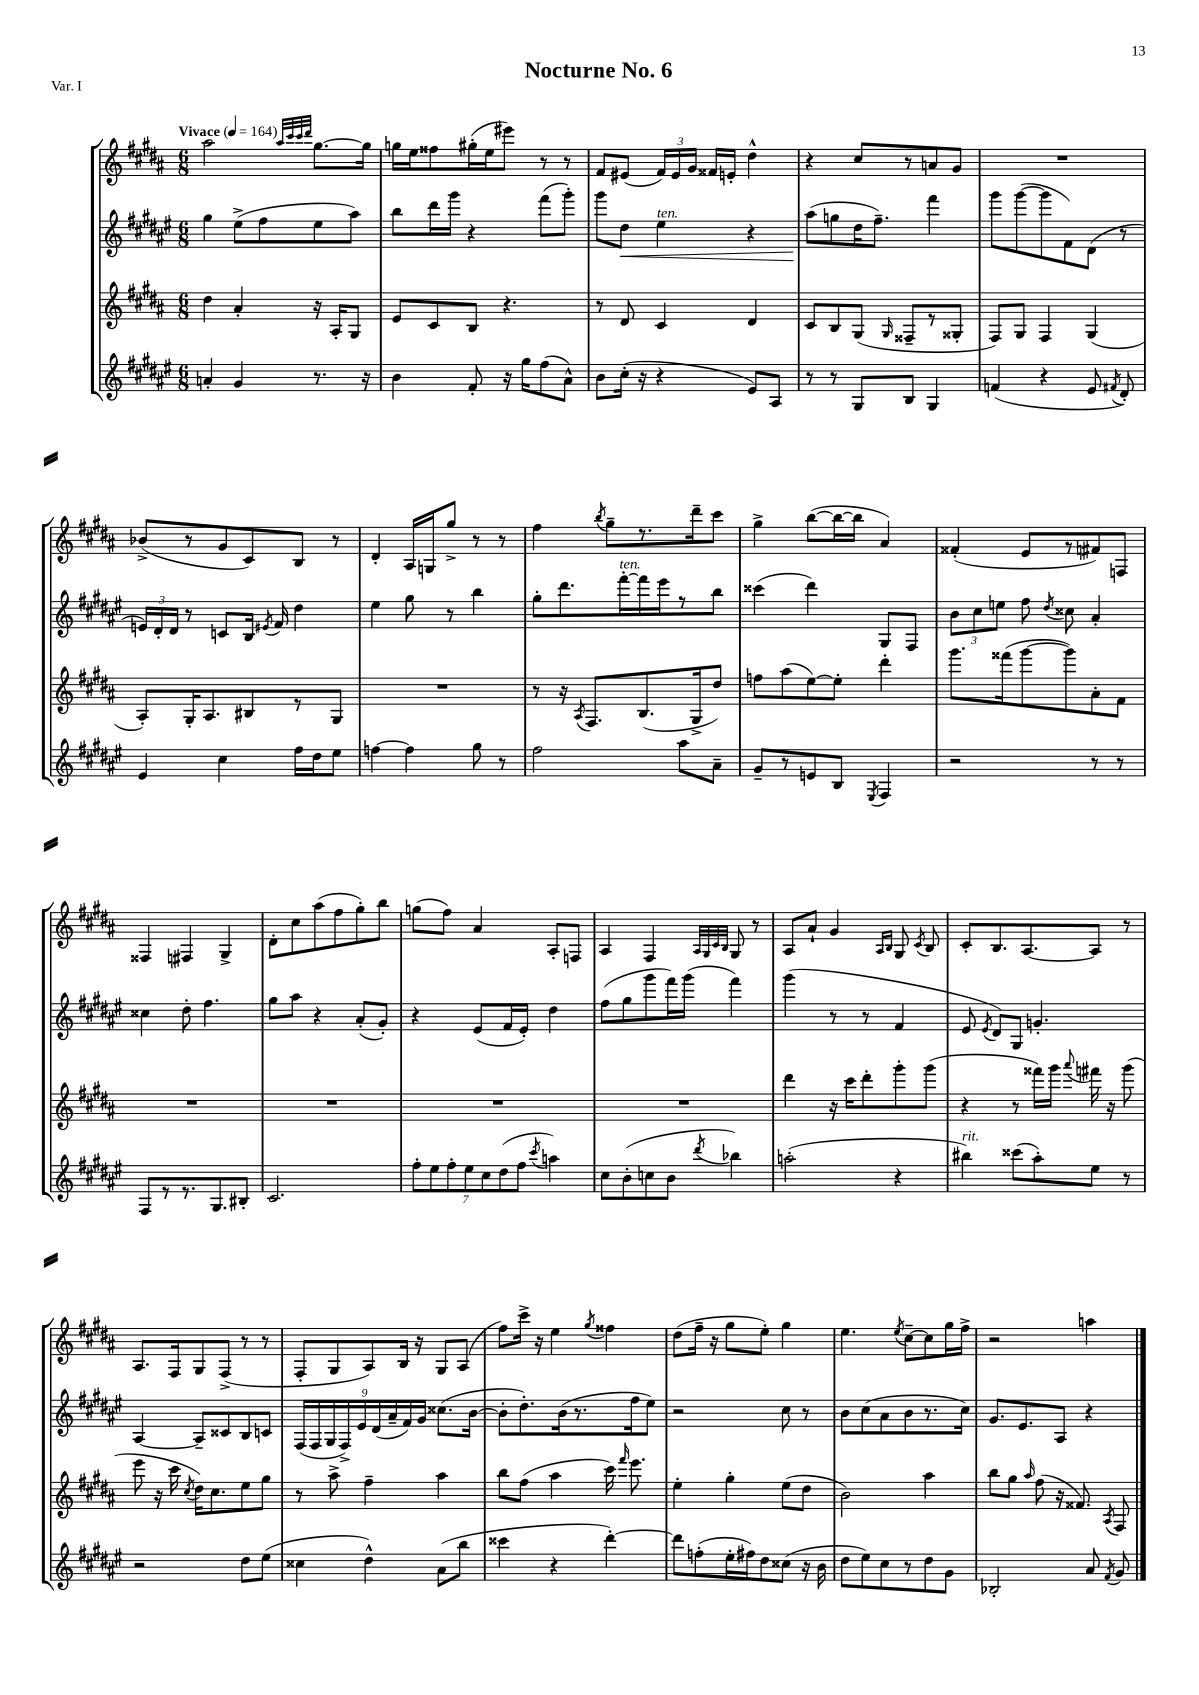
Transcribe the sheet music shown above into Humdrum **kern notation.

**kern	**kern	**kern	**kern
*staff4	*staff3	*staff2	*staff1
*clefG2	*clefG2	*clefG2	*clefG2
*k[f#c#g#d#a#e#]	*k[f#c#g#d#a#]	*k[f#c#g#d#a#e#]	*k[f#c#g#d#a#]
*M6/8	*M6/8	*M6/8	*M6/8
*MM164	*MM164	*MM164	*MM164
4a'/	4dd#\	4gg#\	2aa#\
4g#/	4a#'/	(8ee#^\L	.
.	.	8ff#\	.
.	.	.	32qqaa#/LLL
.	.	.	32qqccc#/
.	.	.	32qqccc#/
.	.	.	32qqddd#/JJJ
8.r	16r	8ee#\	[8.gg#\L
.	16A#'/LK	.	.
.	8G#/J	8aa#\J)	.
16r	.	.	16gg#\]Jk
=	=	=	=
4b\	8e/L	8bb\L	16gg\LL
.	.	.	16ee\J
.	8c#/	16ddd#\L	8ff##\
.	.	16ggg#\JJ	.
8f#'/	8B/J	4r	(16gg#'\L
.	.	.	16ee\J
16r	4.r	.	8eee#\J)
16gg#\LK	.	.	.
(8ff#\	.	(8fff#\L	8r
8a#^^\J)	.	8ggg#'\J)	8r
=	=	=	=
8b\L	8r	8ggg#\L	8f#/L
(16cc#'\Jk	8d#/	8dd#\J	(8e#/J
16r	.	.	.
4r	4c#/	4ee#\	24f#/LL)
.	.	.	24e#/
.	.	.	24g#/JJ
.	.	.	16f##/LL
.	.	.	16e'/JJ
8e#/L)	4d#/	4r	4dd#^^\
8A#/J	.	.	.
=	=	=	=
8r	8c#/L	(8aa#\L	4r
8r	8B/	8gg\	.
8G#/L	(8G#/J	16dd#\K	8cc#/L
.	.	8.ff#~\J)	.
.	16qqG#/	.	.
8B/J	8F##~/L	.	8r
4G#/	8r	4fff#\	8a/
.	8G##'/J	.	8g#/J
=	=	=	=
(4f/	8F#/L)	8ggg#\L	2.r
.	8G#/J	([8ggg#\	.
4r	4F#/	8ggg#\]	.
.	.	8f#\)	.
8e#/	(4G#/	(8d#\J	.
8qf#/	.	.	.
8d#'/)	.	8r	.
=	=	=	=
4e#/	8A#'/L)	24e/LL)	(8b-^/L
.	.	24d#'/	.
.	.	24d#/JJ	.
.	16G#'/K	8r	8r
.	8.A#/	.	.
4cc#\	.	8c/L	8g#/
.	8B#/	16B/Jk	8c#/)
.	.	8qe#/	.
.	.	16f#/	.
16ff#\LL	8r	4dd#\	8B/J
16dd#\J	.	.	.
8ee#\J	8G#/J	.	8r
=	=	=	=
[4ff\	2.r	4ee#\	4d#'/
4ff\]	.	8gg#\	16A#/LL
.	.	.	16G/J
.	.	8r	8gg#^/J
8gg#\	.	4bb\	8r
8r	.	.	8r
=	=	=	=
2ff#\	8r	8gg#'\L	4ff#\
.	16r	8.ddd#\	.
.	8qA#/	.	.
.	8.F#/L	.	.
.	.	.	8qbb/
.	.	.	8gg#~\L
.	.	[16fff#'\L	.
.	(8.B/	16fff#\]	8.r
.	.	16eee#\J	.
8aa#\L	.	8r	.
.	16G#^/k	.	16ddd#~\k
8a#~\J	8dd#/J)	8bb\J	8ccc#\J
=	=	=	=
8g#~/L	8ff\L	(4ccc##\	4gg#^\
8r	(8aa#\	.	.
8e/	[8ee\)	4ddd#\)	([8bb\L
8B/J	8ee'\]J	.	16bb\_L
.	.	.	16bb\]JJ
8qE#/	.	.	.
4F#/	4ddd#'\	8G#/L	4a#/)
.	.	8F#/J	.
=	=	=	=
2r	8.ggg#\L	12b\L	(4f##'/
.	.	12cc#\	.
.	.	12ee\J	.
.	(16fff##\k	.	.
.	[8ggg#\	8ff#\	8e/L
.	.	8qdd#/	.
.	8ggg#\])	8cc##\	8r
8r	8a#'\	4a#'/	8f#/)
8r	8f#\J	.	8F/J
=	=	=	=
8F#/L	2.r	4cc##\	4F##/
8r	.	.	.
8.r	.	8dd#'\	4F#/
.	.	4.ff#\	.
8.G#/	.	.	.
.	.	.	4G#^/
8B#'/J	.	.	.
=	=	=	=
2.c#/	2.r	8gg#\L	8d#'\L
.	.	8aa#\J	8cc#\
.	.	4r	(8aa#\
.	.	.	8ff#\
.	.	(8a#'/L	8gg#'\)
.	.	8g#'/J)	8bb\J
=	=	=	=
14ff#'\L	2.r	4r	(8gg\L
14ee#\	.	.	.
.	.	.	8ff#\J)
14ff#'\	.	.	.
14ee#\	.	.	.
.	.	(8e#/L	4a#/
14cc#\	.	.	.
(14dd#\	.	.	.
.	.	16f#/L	.
14ff#\J	.	.	.
.	.	16e#'/JJ)	.
8qccc#/	.	.	.
4aa\)	.	4dd#\	8A#'/L
.	.	.	8F/J
=	=	=	=
8cc#\L	2.r	(8ff#\L	4A#/
(8b'\	.	8gg#\	.
8cc\	.	8ggg#\	4F#/
8b\J	.	16fff#\L)	.
.	.	(16ggg#\JJ	.
.	.	.	32qqA#/LLL
.	.	.	32qqG#/
.	.	.	32qqc#/
8qddd#/	.	.	32qqB/JJJ
4bb-\)	.	4fff#\)	8G#/
.	.	.	8r
=	=	=	=
(2aa'\	4ddd#\	(4ggg#\	8A#/L
.	.	.	8a#`/J
.	16r	8r	4g#/
.	16ccc#\LK	.	.
.	8ddd#'\	8r	.
.	.	.	16qqA#/LL
.	.	.	16qqB/JJ
4r	8ggg#'\	4f#/	8G#/
.	.	.	8qc#/
.	(8ggg#\J	.	8B/
=	=	=	=
4bb#\)	4r	8e#/	8c#'/L
.	.	8qe#/	.
.	.	8d#/L)	8.B/
(8ccc##\L	8r	8G#/J	.
.	.	.	[8.A#/
8aa#'\)	16fff##\LL)	4.g'/	.
.	16ggg#\JJ	.	.
.	8qqaaa#/	.	.
8ee#\J	16fff#\	.	8A#/]J
.	16r	.	.
8r	(8ggg#\	.	8r
=	=	=	=
2r	8eee\	[4A#/	8.A#/L
.	16r	.	.
.	16ccc#\	.	16F#/k
.	8qcc#/	.	.
.	16dd#\LK)	8A#~/]L	8G#/
.	8.cc#\	.	.
.	.	8c##/	(8F#^/J
8dd#\L	8ee\	8B/	8r
(8ee#\J	8gg#\J	8c/J	8r
=	=	=	=
4cc##\	8r	(18F#/LL	8F#'/L
.	.	18F#/	.
.	.	18G#/	.
.	8aa#^\	.	8G#/
.	.	18F#^/)	.
.	.	18e#/	.
4dd#^^\)	4ff#~\	.	8A#/)
.	.	(18d#/	.
.	.	18a#~/	.
.	.	.	16B/Jk
.	.	18f#/)	.
.	.	.	16r
.	.	18g#/JJ	.
(8a#\L	4aa#\	(8.cc##\L	8G#/L
8bb\J	.	.	(8A#/J
.	.	[16b\Jk	.
=	=	=	=
4ccc##\	8bb\L	8b'\]L	8ff#\L)
.	(8ff#\J	8.dd#'\)	16ccc#^\Jk
.	.	.	16r
4r	4aa#\	.	4ee\
.	.	(16b\k	.
.	.	8.r	.
.	.	.	8qgg#/
[4ddd#'\)	16ccc#\)	.	4ff##\
.	16qqfff#/	.	.
.	8.eee\	16ff#\k	.
.	.	8ee#\J)	.
=	=	=	=
8ddd#\]L	4ee'\	2r	(8dd#\L
(8ff'\	.	.	16ff#~\Jk
.	.	.	16r
16ee#'\L	4gg#'\	.	8gg#\L
16ff#\J)	.	.	.
8dd#\	.	.	8ee'\J)
(8cc##\J	(8ee\L	8cc#\	4gg#\
16r	8dd#\J	8r	.
16b\	.	.	.
=	=	=	=
8dd#\L	2b\)	8b\L	4.ee\
8ee#\)	.	(8cc#\	.
8cc#\	.	8a#\	.
.	.	.	8qee/
8r	.	8b\	[8cc#~\L
8dd#\	4aa#\	8.r	8cc#\]
8g#\J	.	.	16gg#\L
.	.	16cc#\Jk)	16ff#^\JJ
=	=	=	=
2B-'/	8bb\L	8.g#/L	2r
.	8gg#\J	.	.
.	.	8.e#/	.
.	16qqaa#/	.	.
.	(8ff#\	.	.
.	16r	8A#/J	.
.	8.f##/)	.	.
8a#/	.	4r	4aa\
8qf#/	8qA#/	.	.
8g#/	8F#/	.	.
==	==	==	==
*-	*-	*-	*-
